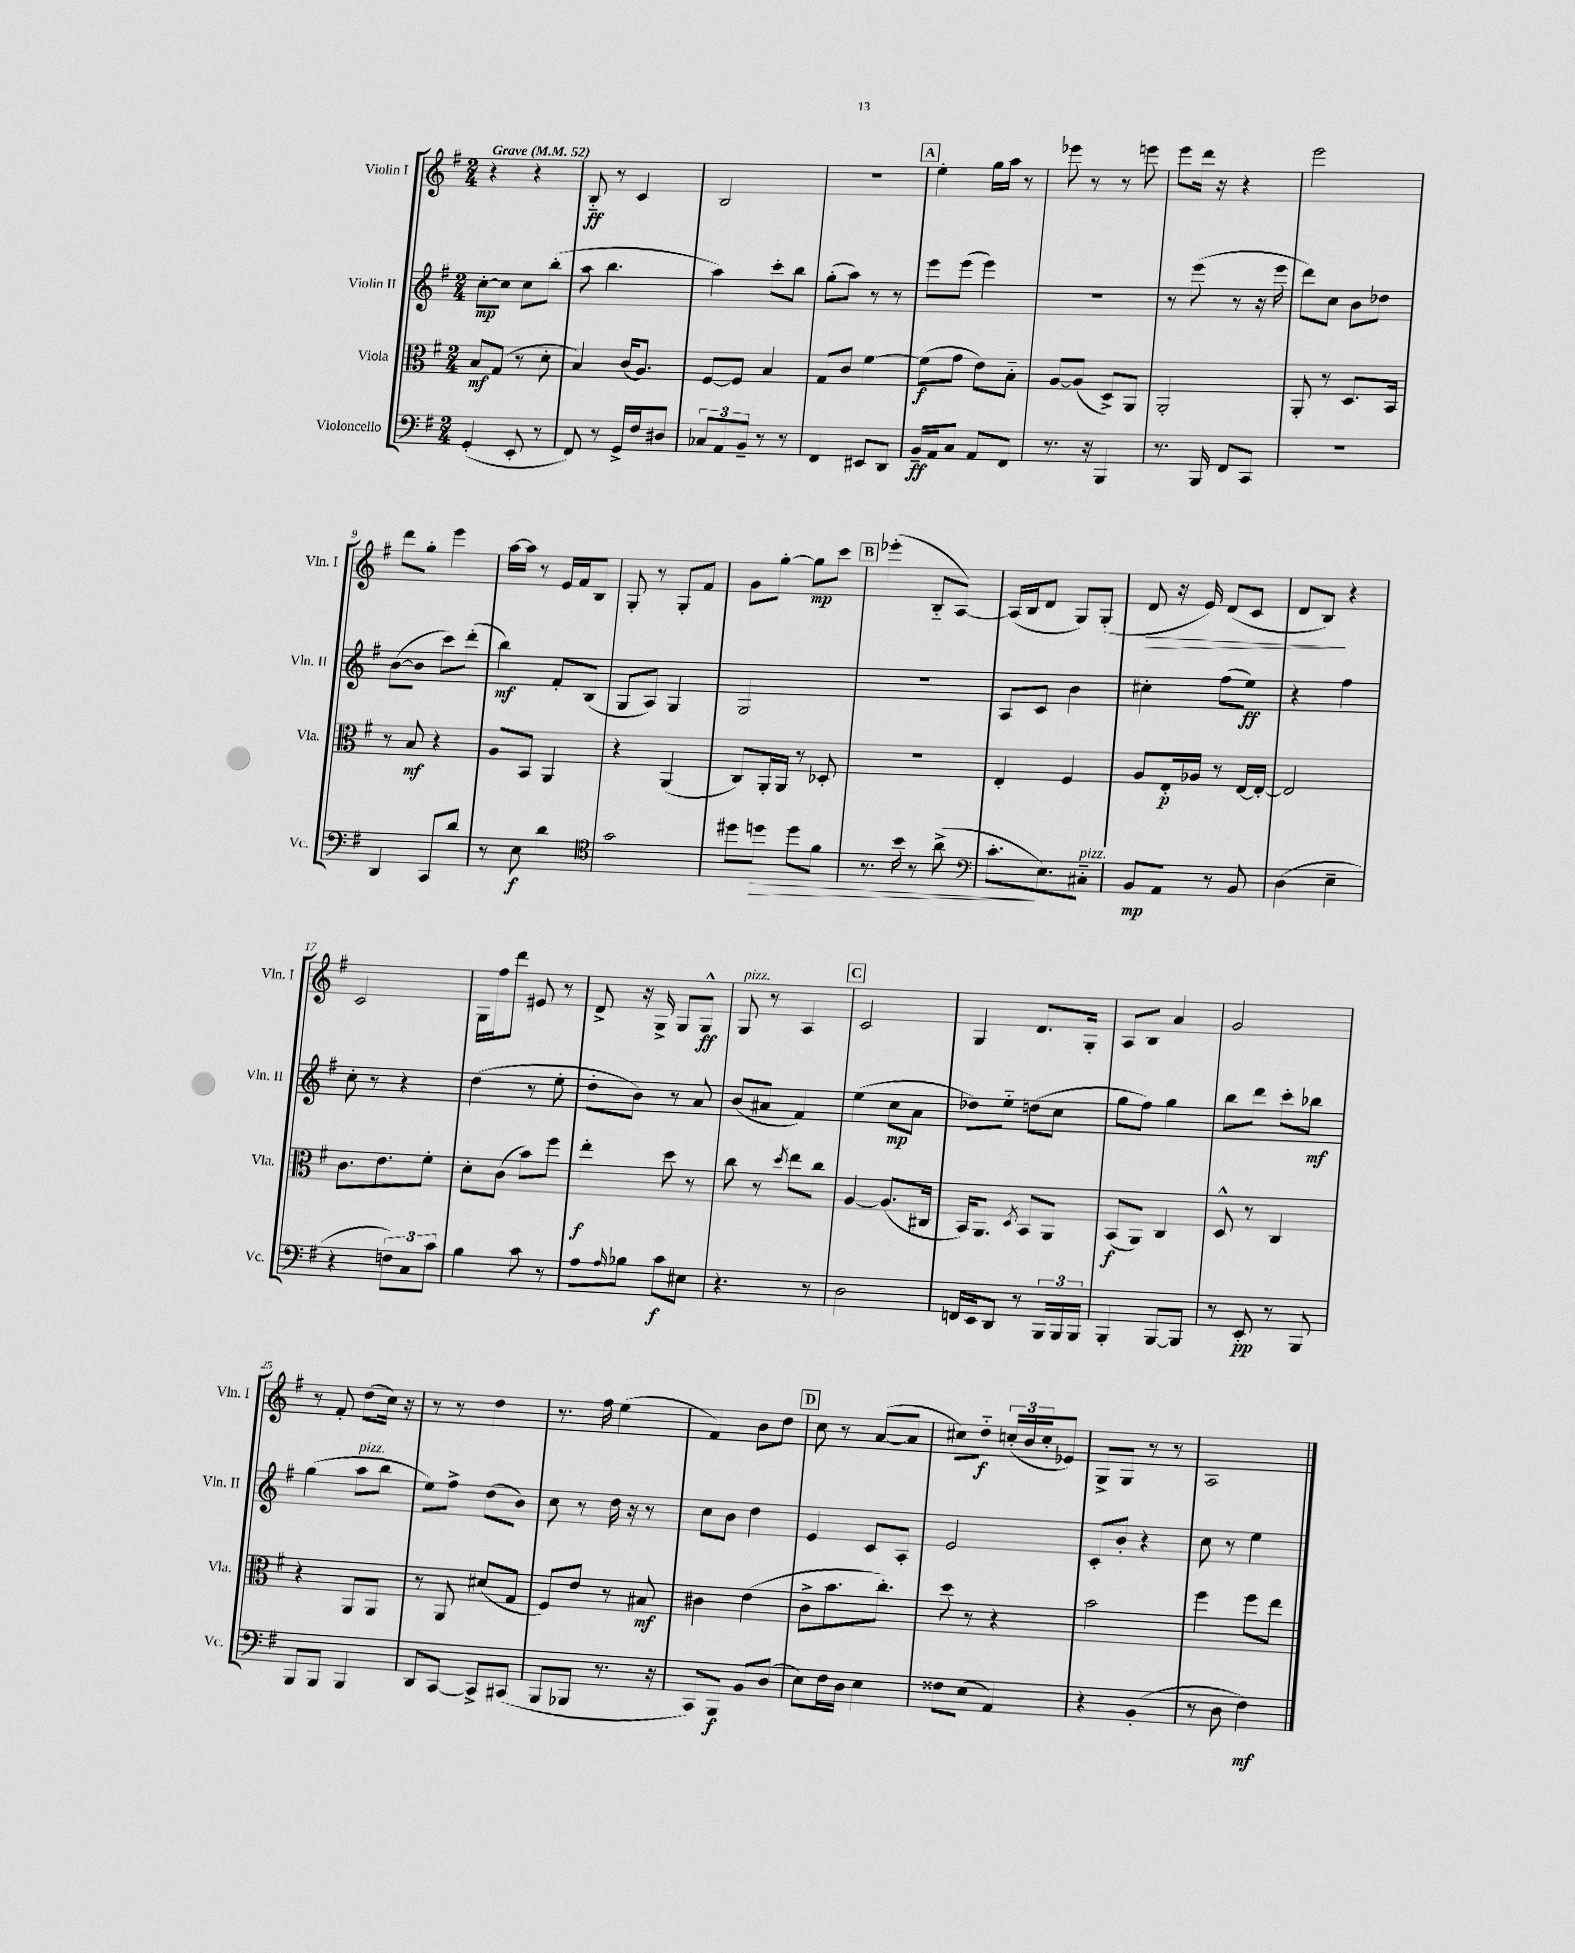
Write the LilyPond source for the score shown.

<<
\new StaffGroup <<
\new Staff = "s0" \with { instrumentName = "Violin I" shortInstrumentName = "Vln. I" } {
    \clef treble \key g \major \numericTimeSignature \time 2/4 \tempo "Grave" 4 = 52
    r4 r4 |
    b8-_\ff r8 c'4 |
    b2 |
    R2 |
    \mark \markup { \box "A" } e''4-. g''16 a''16 r8 |
    ees'''8 r8 r8 e'''8 |
    e'''8 d'''16 r16 r4 |
    e'''2 |
    d'''8 g''8-. e'''4 |
    a''16~ a''16 r8 e'16 fis'16 b8 |
    g8-. r8 g8-. fis'8 |
    g'8 g''8~-. g''8\mp c'''8 |
    \mark \markup { \box "B" } ees'''4-.( b8-_ a8~) |
    a16( b16 d'8 g8) g8-.( |
    d'8\> r16 e'16) d'8( c'8 |
    d'8 b8\!) r4 |
    c'2 |
    g16 fis''16 d'''8 eis'8 r8 |
    d'8-> r16 g16-> g8 g8-^\ff |
    g8^\markup { \italic "pizz." } r8 a4 |
    \mark \markup { \box "C" } c'2 |
    g4 d'8. g16-. |
    a8 b8 a'4 |
    g'2 |
    r8 fis'8-. d''8( c''16) r16 |
    r8 r8 d''4 |
    r8. fis''16 e''4( |
    fis'4) b'8 d''8 |
    \mark \markup { \box "D" } c''8 r8 a'8~( a'8 |
    cis''8) d''8-_\f \tuplet 3/2 { c''16-.( b'16 c''16-. } ees'8) |
    g8-> g8 r8 r8 |
    a2 \bar "|." |
}
\new Staff = "s1" \with { instrumentName = "Violin II" shortInstrumentName = "Vln. II" } {
    \clef treble \key g \major \numericTimeSignature \time 2/4
    c''8~-.\mp c''8 c''8 b''8-.( |
    a''8 b''4. |
    a''4) c'''8-. b''8 |
    g''8-.( a''8) r8 r8 |
    \mark \markup { \box "A" } e'''8 e'''8( e'''4) |
    R2 |
    r8 e'''8( r8 r16 e'''16 |
    d'''8) c''8 b'8 des''8 |
    b'8~( b'8 c'''8) d'''8-.( |
    b''4\mf) fis'8-. b8( |
    g8 a8) g4 |
    g2 |
    \mark \markup { \box "B" } R2 |
    a8 c'8 b'4 |
    cis''4-. fis''8( e''8\ff) |
    r4 fis''4 |
    c''8-. r8 r4 |
    d''4( r8 e''8-. |
    d''8-. b'8) r8 a'8 |
    b'8( ais'8 fis'4) |
    \mark \markup { \box "C" } e''4( c''8\mp a'8 |
    des''8) e''8-_ d''8( c''8 |
    g''8 fis''8) g''4 |
    b''8 d'''8 c'''8-. bes''8\mf |
    g''4( a''8^\markup { \italic "pizz." } b''8 |
    e''8) fis''8-> d''8( b'8) |
    c''8 r8 d''16 r16 r8 |
    c''8 b'8 d''4 |
    \mark \markup { \box "D" } e'4 c'8 a8-. |
    e'2 |
    c'8-. b'8-. r4 |
    c''8 r8 e''4 \bar "|." |
}
\new Staff = "s2" \with { instrumentName = "Viola" shortInstrumentName = "Vla." } {
    \clef alto \key g \major \numericTimeSignature \time 2/4
    b8\mf g8( r8 d'8-. |
    b4) c'16( a8.) |
    fis8~ fis8 b4 |
    g8 c'8 fis'4~ |
    \mark \markup { \box "A" } fis'8\f( g'8 e'8) b8-_ |
    a8~ a8( d8->) a,8 |
    a,2-. |
    a,8-. r8 d8. b,16 |
    r8 b8\mf r4 |
    a8 b,8 a,4 |
    r4 a,4( |
    c8) a,16-. a,16 r8 des8-. |
    \mark \markup { \box "B" } r2 |
    e4-. fis4 |
    a8 e16-.\p aes16 r8 e16~ e16~-. |
    e2 |
    c'8. e'8. fis'8-. |
    d'8-. c'8( b'8) fis''8 |
    e''4-.\f d''8 r8 |
    c''8 r8 \acciaccatura { d''8 } e''8 c''8 |
    \mark \markup { \box "C" } a4~ a8.( cis16 |
    b,16) a,8. \acciaccatura { d8 } b,8 a,8 |
    b,8\f( a,8) c4 |
    d8-^ r8 c4 |
    r4 a,8 a,8 |
    r8 a,8 dis'8( g8 |
    fis8) e'8 r8 bis8\mf |
    cis'4 e'4( |
    \mark \markup { \box "D" } c'8-> b'8. c''8.-.) |
    d''8 r8 r4 |
    b'2 |
    fis''4 fis''8 e''8 \bar "|." |
}
\new Staff = "s3" \with { instrumentName = "Violoncello" shortInstrumentName = "Vc." } {
    \clef bass \key g \major \numericTimeSignature \time 2/4
    g,4-.( e,8-. r8 |
    fis,8) r8 g,16-> fis16 dis8 |
    \tuplet 3/2 { ces8 a,8 b,8-- } r8 r8 |
    fis,4 eis,8 d,8 |
    \mark \markup { \box "A" } b,16--\ff a,16 c8 a,8 fis,8 |
    r8. r16 b,,4 |
    r8. b,,16 fis,8 c,8 |
    R2 |
    d,4 c,8 d'8 |
    r8 e8\f d'4 |
    \clef tenor g'2 |
    dis''8 d''8\> d''8 fis'8 |
    \mark \markup { \box "B" } r8. b'16 r8 a'8->( |
    \clef bass c'8.-.\! e8.) cis8-_^\markup { \italic "pizz." } |
    b,8\mp a,8 r8 b,8 |
    d4( e4-- |
    r4 \tuplet 3/2 { f8) c8 c'8 } |
    b4 c'8 r8 |
    a8 \grace { a16 } bes8 c'8\f eis8 |
    r4. r8 |
    \mark \markup { \box "C" } d2 |
    f,16 e,16 d,8 r8 \tuplet 3/2 { b,,16 b,,16 b,,16 } |
    b,,4-. b,,8~ b,,8 |
    r8 e,8-.\pp r8 b,,8 |
    b,,8 b,,8 b,,4 |
    d,8 c,8~ c,8-> cis,8( |
    b,,8 bes,,8 r8. r16 |
    c,8) b,,8\f b,8 d8( |
    \mark \markup { \box "D" } e8) fis16 d16 e4 |
    fisis8 e8( a,4) |
    r4 b,4-.( |
    r8 d8 fis4\mf) \bar "|." |
}
>>
>>
